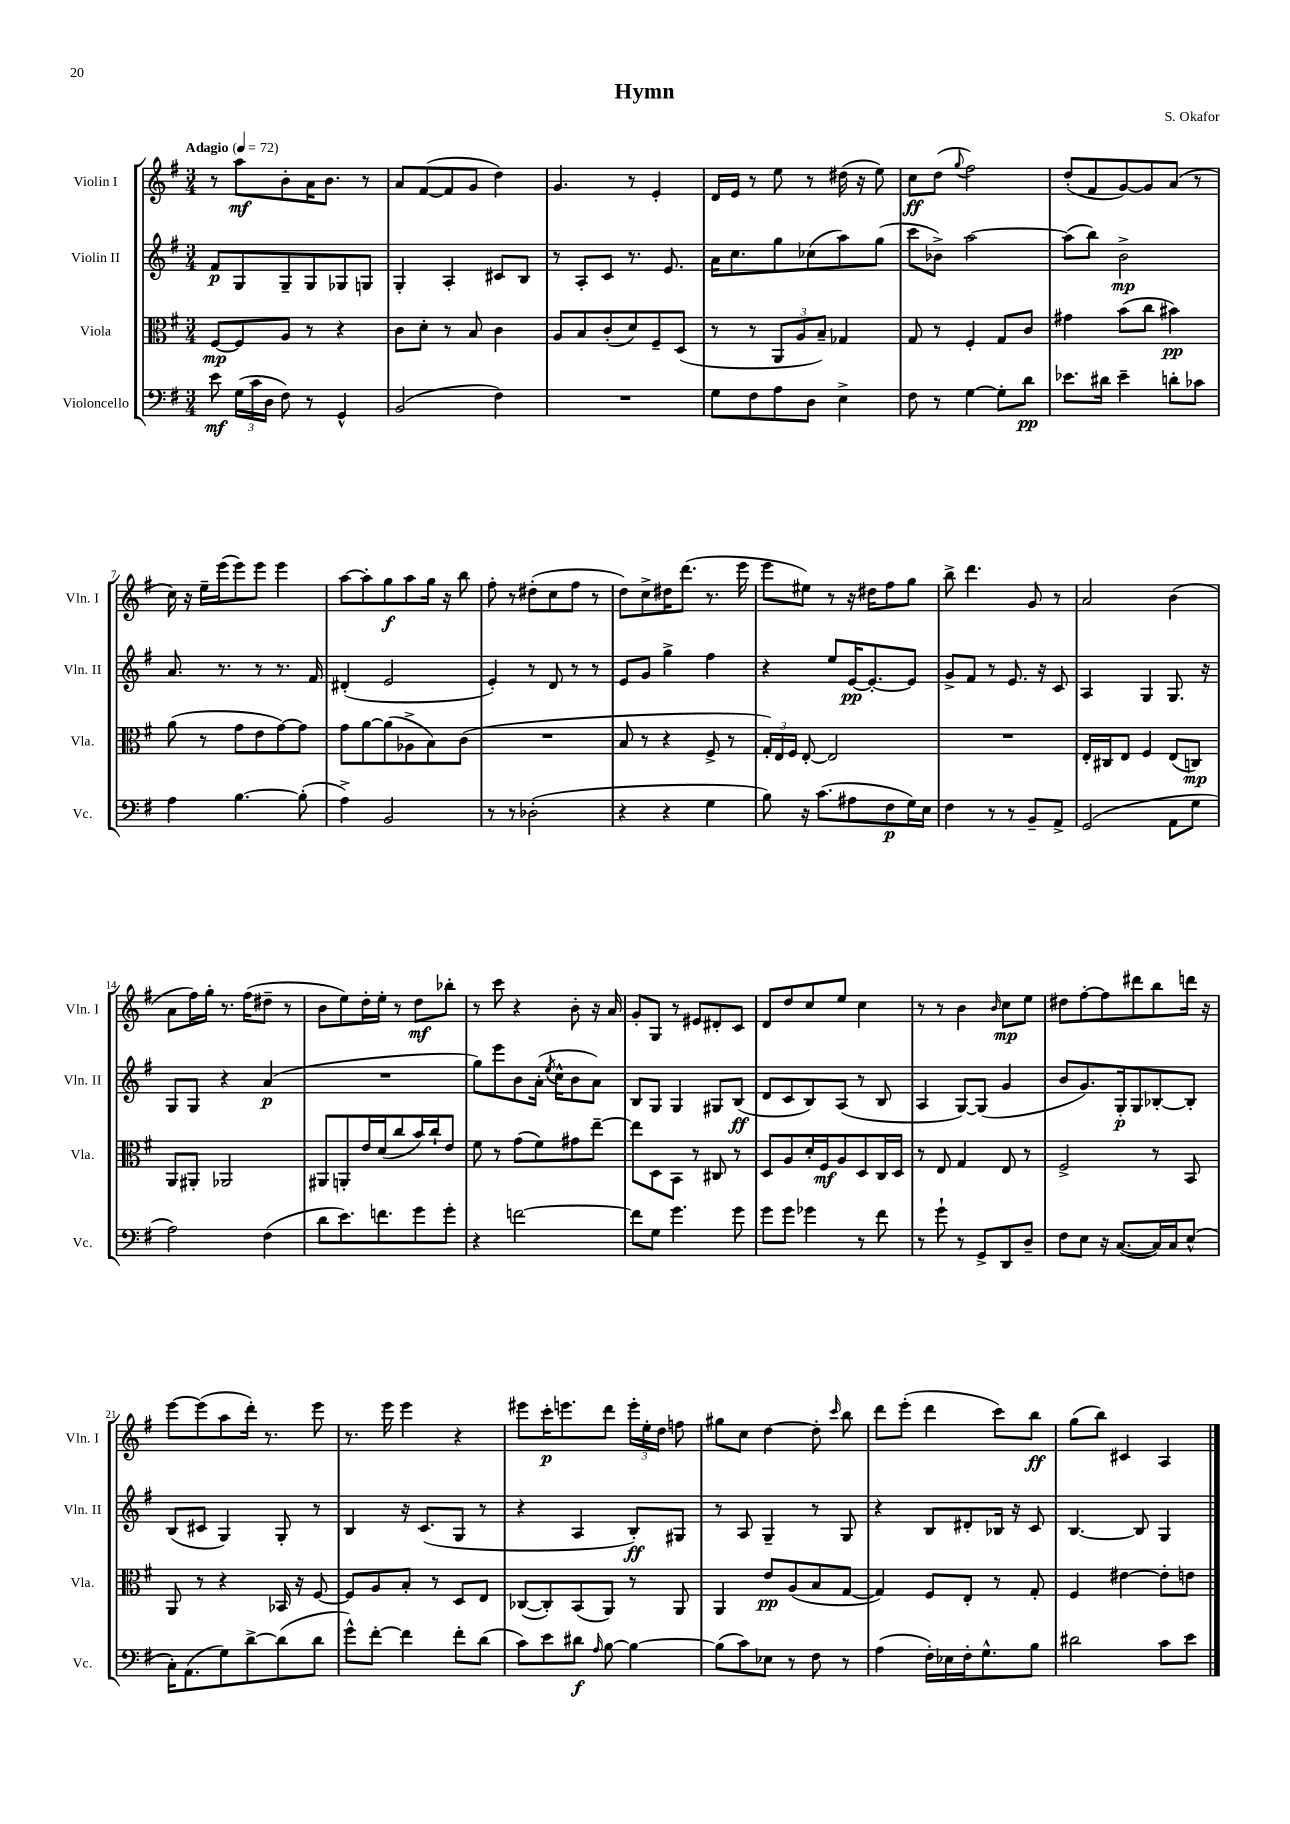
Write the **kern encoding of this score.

**kern	**kern	**kern	**kern
*staff4	*staff3	*staff2	*staff1
*clefF4	*clefC3	*clefG2	*clefG2
*k[f#]	*k[f#]	*k[f#]	*k[f#]
*M3/4	*M3/4	*M3/4	*M3/4
*MM72	*MM72	*MM72	*MM72
8e	[8F#	8f#	8r
(24G	8F#]	8G	8aa
24c	.	.	.
24D	.	.	.
8F#)	8A	8G~	8b'
8r	8r	8G	16a
.	.	.	8.b
4GG^^	4r	8G-	.
.	.	8G	8r
=	=	=	=
(2BB	8c	4G'	8a
.	8d'	.	([8f#
.	8r	4A'	8f#]
.	8B	.	8g
4F#)	4c	8c#	4dd)
.	.	8B	.
=	=	=	=
2.r	8A	8r	4.g
.	8B	8A'	.
.	(8c'	8c	.
.	8d)	8.r	8r
.	8F#~	.	4e'
.	.	8.e	.
.	(8D	.	.
=	=	=	=
8G	8r	16a	16d
.	.	8.cc	16e
8F#	8r	.	8r
8A	12AA	8gg	8ee
.	12A	.	.
8D	.	(8cc-	8r
.	12B~)	.	.
4E^	4G-	8aa)	(16dd#
.	.	.	16r
.	.	(8gg	8ee)
=	=	=	=
8F#	8G	8ccc	8cc
8r	8r	8b-^)	(8dd
.	.	.	8qqgg
[4G	4F#'	[2aa	2ff#)
8G']	8G	.	.
8d	8c	.	.
=	=	=	=
8.e-	4g#	(8aa]	(8dd'
.	.	8bb)	8f#
16d#	.	.	.
4e-~	(8b	2b^	[8g)
.	8cc	.	8g]
8d'	4b#)	.	(8a
8c-	.	.	8r
=	=	=	=
4A	(8a	8.a	16cc)
.	.	.	16r
.	8r	.	16ee~
.	.	8.r	(16eee
[4.B	8g	.	8eee)
.	8e	8r	8eee
.	[8g)	8.r	4eee
(8B']	8g]	.	.
.	.	16f#	.
=	=	=	=
4A^)	8g	(4d#'	[8aa
.	[8a	.	8aa']
2BB	(8a]	2e	8gg
.	8A-^	.	8aa
.	8B)	.	16gg
.	.	.	16r
.	(8c	.	8bb
=	=	=	=
8r	2.r	4e')	8ff#'
8r	.	.	8r
(2D-'	.	8r	(8dd#'
.	.	8d	8cc
.	.	8r	8ff#
.	.	8r	8r
=	=	=	=
4r	8B	8e	8dd)
.	8r	8g	8cc^
4r	4r	4gg^	16dd#
.	.	.	(8.ddd
4G	8F#^	4ff#	8.r
.	8r	.	.
.	.	.	16eee
=	=	=	=
8B)	24G')	4r	8eee
.	24E	.	.
.	24F#	.	.
16r	[8E'	.	8ee#)
(8.c	.	.	.
.	2E]	8ee	8r
8A#	.	[16e	16r
.	.	8.e'_	16dd#
8F#	.	.	8ff#
16G)	.	8e]	8gg
16E	.	.	.
=	=	=	=
4F#	2.r	8g^	8bb^
.	.	8f#	4.ddd
8r	.	8r	.
8r	.	8.e	.
8BB~	.	.	8g
.	.	16r	.
8AA^	.	8c	8r
=	=	=	=
(2GG	16E'	4A	2a
.	16C#	.	.
.	8E	.	.
.	4F#	4G	.
8AA	(8E	8.G	(4b
8G	8C)	.	.
.	.	16r	.
=	=	=	=
2A)	8AA	8G	8a
.	8AA#'	8G	16ff#)
.	.	.	16gg'
.	2AA-	4r	8.r
.	.	.	(16ff#
(4F#	.	(4a	8dd#~
.	.	.	8r
=	=	=	=
8d	8AA#	2.r	8b
8.e)	8AA'	.	8ee)
.	16e	.	16dd'
8.f	(16d	.	16ee'
.	8cc	.	8r
8g	16b)	.	8dd
.	16cc`	.	.
8g'	8e	.	8bb-'
=	=	=	=
4r	8f#	8gg)	8r
.	8r	8eee	8ccc
[2f	(8g	8b	4r
.	8f#)	(16a'	.
.	.	8qee	.
.	.	16cc^^	.
.	8g#	8b	8b'
.	[8ee~	8a)	16r
.	.	.	16a
=	=	=	=
8f]	8ee]	8B	8g'
8G	8D	8G	8G
4.g	8BB	4G	8r
.	8r	.	8e#
.	8C#	8G#	8d#'
8g	8r	(8B	8c
=	=	=	=
8g	8D	8d	8d
8g	8A	8c	8dd
4g-	16d'	8B)	8cc
.	16F#	.	.
.	8A	(8A	8ee
8r	8D	8r	4cc
8f#	16C	8B	.
.	16D	.	.
=	=	=	=
8r	8r	4A	8r
8g`	8E	.	8r
8r	4G	[8G)	4b
8GG^	.	(8G]	.
.	.	.	16qqb
8DD	8E	4g	8cc
8D~	8r	.	8ee
=	=	=	=
8F#	2F#^	8b	8dd#
8E	.	8.g)	[8ff#'
16r	.	.	8ff#]
([8.C	.	16G'	.
.	.	8G	8ddd#
16C])	8r	[8B-'	8bb
16C	.	.	.
(8E^^	8BB	8B-']	16ddd
.	.	.	16r
=	=	=	=
16C')	8AA	(8B	[8eee
(8.AA	.	.	.
.	8r	8c#	(8eee]
8G)	4r	4G)	8aa
[8d^	.	.	16ddd')
.	.	.	8.r
(8d]	16BB-	8G'	.
.	16r	.	.
8d	[8F#	8r	8eee
=	=	=	=
8g^^)	8F#]	4B	8.r
[8f#'	8A	.	.
.	.	.	16eee
4f#]	8B'	16r	4eee
.	.	(8.c	.
.	8r	.	.
8f#'	8D	8G	4r
(8d	8E	8r	.
=	=	=	=
8c)	([8C-	4r	8eee#
8e	8C-'])	.	16ccc'
.	.	.	8.eee
8d#	(8BB	4A	.
16qqA	.	.	.
[8B	8AA)	.	8ddd
4B_	8r	8B')	24eee'
.	.	.	24ee'
.	.	.	24dd
.	8AA	8G#	8ff
=	=	=	=
(8B]	4AA	8r	8gg#
8c)	.	8A	8cc
8E-	8e	4G~	[4dd
8r	(8A	.	.
8F#	8B	8r	8dd']
.	.	.	16qqccc
8r	[8G	8G	8bb
=	=	=	=
(4A	4G])	4r	8ddd
.	.	.	(8eee'
16F#')	8F#	8B	4ddd
16E-	.	.	.
16F#'	8E'	8d#'	.
8.G^^	.	.	.
.	8r	16B-	8ccc)
.	.	16r	.
8B	8G'	8c	8bb
=	=	=	=
2d#	4F#	[4.B	(8gg
.	.	.	8bb)
.	[4e#	.	4c#
.	.	8B]	.
8c	8e#']	4G	4A
8e	8e	.	.
==	==	==	==
*-	*-	*-	*-
